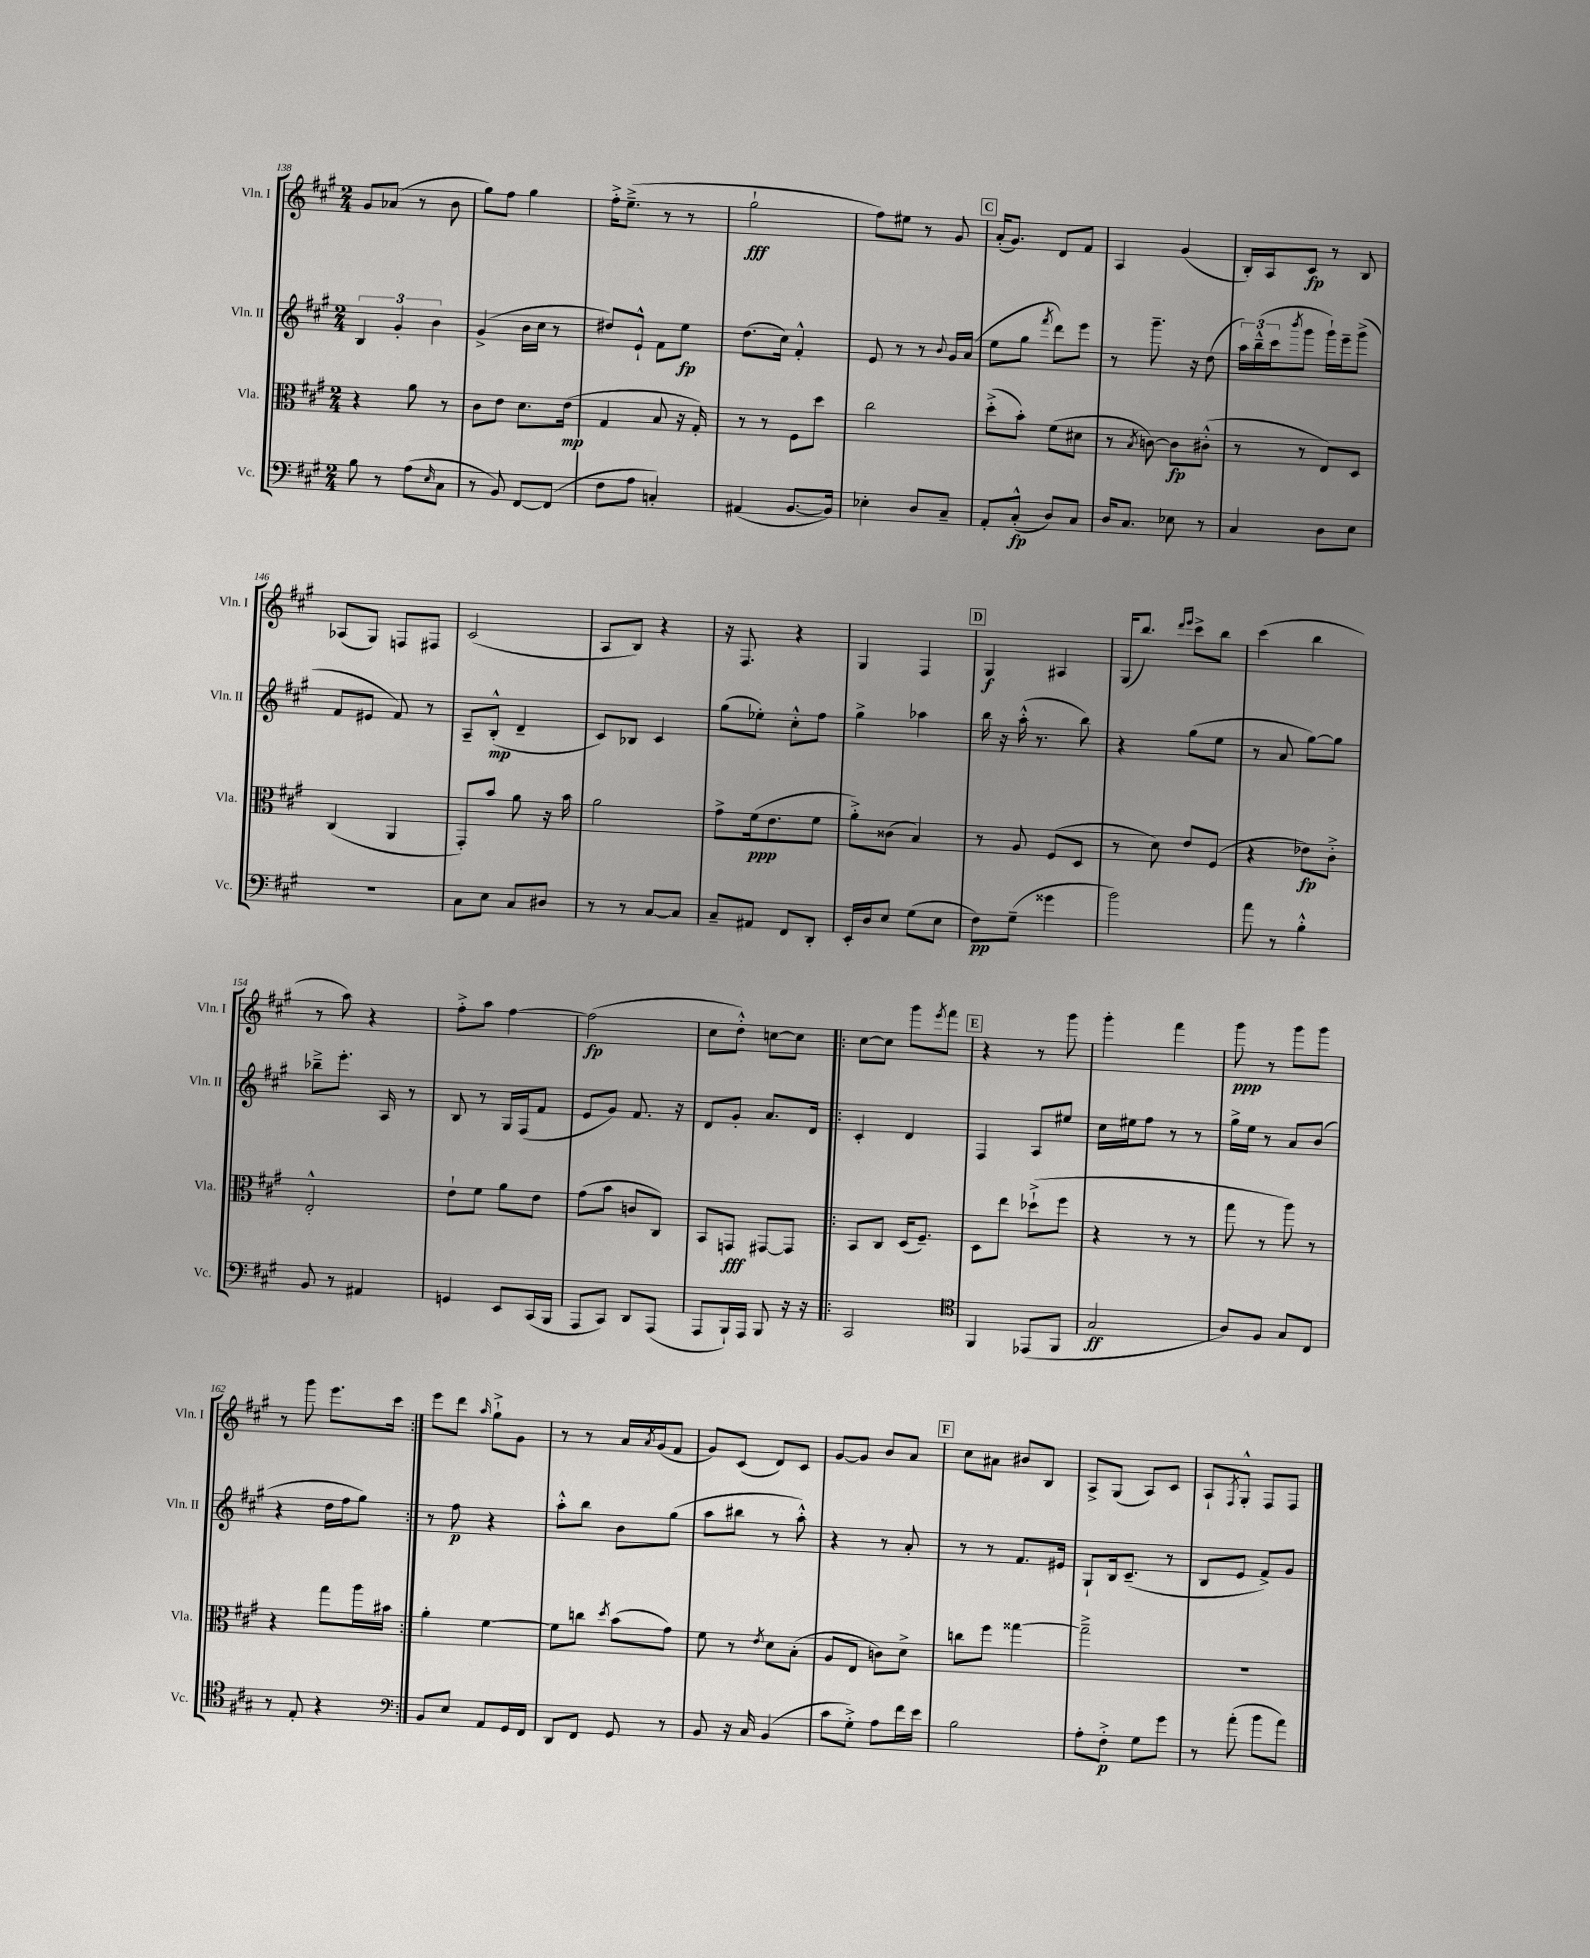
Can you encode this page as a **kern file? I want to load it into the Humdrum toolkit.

**kern	**dynam	**kern	**dynam	**kern	**dynam	**kern	**dynam
*part4	*part4	*part3	*part3	*part2	*part2	*part1	*part1
*staff4	*staff4	*staff3	*staff3	*staff2	*staff2	*staff1	*staff1
*I"Vc.	*	*I"Vla.	*	*I"Vln. II	*	*I"Vln. I	*
*I'Vc.	*	*I'Vla.	*	*I'Vln. II	*	*I'Vln. I	*
*clefF4	*	*clefC3	*	*clefG2	*	*clefG2	*
*k[f#c#g#]	*	*k[f#c#g#]	*	*k[f#c#g#]	*	*k[f#c#g#]	*
*M2/4	*	*M2/4	*	*M2/4	*	*M2/4	*
=138	=138	=138	=138	=138	=138	=138	=138
8B\	.	4r	.	6B/	.	8g#/L	.
8r	.	.	.	.	.	(8a-X/J	.
.	.	.	.	6g#'/	.	.	.
(8A\L	.	8a\	.	.	.	8r	.
.	.	.	.	6b\	.	.	.
16qqE/	.	.	.	.	.	.	.
8C#\J	.	8r	.	.	.	8b\	.
=139	=139	=139	=139	=139	=139	=139	=139
8r	.	8c#\L	.	(4g#^/	.	8gg#\L)	.
8BB/)	.	8e\J	.	.	.	8ff#\J	.
[8FF#/L	.	8.d\L	.	16b\LL	.	4gg#\	.
.	.	.	.	16cc#\JJ	.	.	.
(8FF#/J]	.	.	.	8r	.	.	.
.	.	(16e\Jk	mp	.	.	.	.
=140	=140	=140	=140	=140	=140	=140	=140
8F#\L	.	4G#/	.	8dd#X/L)	.	16ff#'^\KL	.
.	.	.	.	.	.	(8.ee~^\J	.
8A\J	.	.	.	8e`^^/J	.	.	.
4Cn'/)	.	8B/	.	8f#\L	.	8r	.
.	.	16r	.	8ee\J	fp	8r	.
.	.	16G#'/)	.	.	.	.	.
=141	=141	=141	=141	=141	=141	=141	=141
(4AA#X/	.	8r	.	(8.dd\L	.	2gg#`\	fff
.	.	8r	.	.	.	.	.
.	.	.	.	16cc#\Jk)	.	.	.
[8.BB/L	.	8F#\L	.	4f#'^^/	.	.	.
.	.	8dd\J	.	.	.	.	.
16BB/Jk])	.	.	.	.	.	.	.
=142	=142	=142	=142	=142	=142	=142	=142
4E-X'\	.	2cc#\	.	8e/	.	8ff#\L)	.
.	.	.	.	8r	.	8ee#X\J	.
8D/L	.	.	.	8r	.	8r	.
.	.	.	.	8qqb/	.	.	.
8C#~/J	.	.	.	16g#/LL	.	8g#/	.
.	.	.	.	(16a/JJ	.	.	.
!!LO:REH:place=s1:t=C
=143	=143	=143	=143	=143	=143	=143	=143
8AA'/L	.	(8dd'^\L	.	8ee\L	.	(16a'/KL	.
.	.	.	.	.	.	8.g#/J)	.
(8C#'^^/J	fp	8b'\J)	.	8gg#\J	.	.	.
.	.	.	.	8qfff#/	.	.	.
8D/L)	.	(8f#\L	.	8ddd\L)	.	8d/L	.
8C#/J	.	8d#X\J	.	8eee\J	.	8f#/J	.
=144	=144	=144	=144	=144	=144	=144	=144
16D/KL	.	8r	.	8r	.	4A/	.
8.C#/J	.	.	.	.	.	.	.
.	.	8qB/	.	.	.	.	.
.	.	[8cn\)	.	8.ggg#~\	.	.	.
8E-X\	.	8c\L]	fp	.	.	(4g#/	.
.	.	.	.	16r	.	.	.
8r	.	(8c#X'^^\J	.	(8dd\	.	.	.
=145	=145	=145	=145	=145	=145	=145	=145
4C#/	.	8r	.	24aa\LL)	.	16B'/LL)	.
.	.	.	.	(24bb~^^\	.	.	.
.	.	.	.	.	.	16A/J	.
.	.	.	.	24ccc#\J	.	.	.
.	.	.	.	8qbbb/	.	.	.
.	.	8r	.	8ggg#\J	.	8c#/J	fp
8D\L	.	8E/L)	.	16ggg#`\LL)	.	8r	.
.	.	.	.	16eee~\J	.	.	.
8E\J	.	8D/J	.	(8ggg#^\J	.	8B/	.
!!LO:LB:g=z
=146	=146	=146	=146	=146	=146	=146	=146
2r	.	(4C#/	.	8f#/L	.	(8A-X/L	.
.	.	.	.	8e#X/J	.	8G#/J)	.
.	.	4AA/	.	8f#/)	.	8Fn/L	.
.	.	.	.	8r	.	8F#X/J	.
=147	=147	=147	=147	=147	=147	=147	=147
8C#\L	.	8GG#'/L)	.	8A~/L	.	(2c#/	.
8E\J	.	8b/J	.	(8B'^^/J	mp	.	.
8C#/L	.	8a\	.	4d~/	.	.	.
8D#X/J	.	16r	.	.	.	.	.
.	.	16b\	.	.	.	.	.
=148	=148	=148	=148	=148	=148	=148	=148
8r	.	2a\	.	8c#/L)	.	8A/L	.
8r	.	.	.	8B-X/J	.	8B/J)	.
[8C#/L	.	.	.	4c#/	.	4r	.
8C#/J]	.	.	.	.	.	.	.
=149	=149	=149	=149	=149	=149	=149	=149
8C#~/L	.	8g#^\L	.	(8gg#\L	.	16r	.
.	.	.	.	.	.	8.F#/	.
8AA#X/J	.	(16f#\k	ppp	8ee-X'\J)	.	.	.
.	.	8.e\	.	.	.	.	.
8FF#/L	.	.	.	8cc#'^^\L	.	4r	.
8DD'/J	.	8f#\J	.	8ff#\J	.	.	.
=150	=150	=150	=150	=150	=150	=150	=150
16EE'/LL	.	8a'^\L)	.	4gg#^\	.	4G#/	.
16D/J	.	.	.	.	.	.	.
8E/J	.	(8c##X\J	.	.	.	.	.
(8G#\L	.	4B/)	.	4aa-X\	.	4F#/	.
8E\J	.	.	.	.	.	.	.
!!LO:REH:place=s1:t=D
=151	=151	=151	=151	=151	=151	=151	=151
8F#\L)	pp	8r	.	16bb\	.	4G#/	f
.	.	.	.	16r	.	.	.
(8G#~\J	.	8A/	.	(16aa'^^\	.	.	.
.	.	.	.	8.r	.	.	.
4g##X\	.	(8F#/L	.	.	.	4A#X/	.
.	.	8D/J	.	8bb\)	.	.	.
=152	=152	=152	=152	=152	=152	=152	=152
2b\)	.	8r	.	4r	.	(16G#/KL	.
.	.	.	.	.	.	8.bb/J)	.
.	.	8d\)	.	.	.	.	.
.	.	.	.	.	.	16qqddd/LL	.
.	.	.	.	.	.	16qqeee/JJ	.
.	.	8e/L	.	(8gg#\L	.	8ccc#^\L	.
.	.	(8F#/J	.	8ee\J	.	8bb\J	.
=153	=153	=153	=153	=153	=153	=153	=153
8a\	.	4r	.	8r	.	(4ccc#\	.
8r	.	.	.	8a/	.	.	.
4B'^^\	.	8e-X\L)	fp	[8gg#\L)	.	4bb\	.
.	.	8c#'^\J	.	8gg#\J]	.	.	.
!!LO:LB:g=z
=154	=154	=154	=154	=154	=154	=154	=154
8BB/	.	2E'^^/	.	8bb-X~^\L	.	8r	.
8r	.	.	.	8.eee'\J	.	8aa\)	.
4AA#X/	.	.	.	.	.	4r	.
.	.	.	.	16A/	.	.	.
.	.	.	.	8r	.	.	.
=155	=155	=155	=155	=155	=155	=155	=155
4GGn/	.	8e`\L	.	8B/	.	8ff#'^\L	.
.	.	8f#\J	.	8r	.	8aa\J	.
8EE/L	.	8a\L	.	16G#/LL	.	[4ff#\	.
.	.	.	.	(16F#/J	.	.	.
(16CC#/L	.	8e\J	.	8f#/J	.	.	.
16BBB/JJ	.	.	.	.	.	.	.
=156	=156	=156	=156	=156	=156	=156	=156
8AAA/L	.	(8g#\L	.	8e/L	.	(2ff#\]	fp
8CC#/J)	.	8b\J	.	8g#/J)	.	.	.
8DD/L	.	8cn/L	.	8.f#/	.	.	.
(8AAA/J	.	8C#/J)	.	.	.	.	.
.	.	.	.	16r	.	.	.
=157	=157	=157	=157	=157	=157	=157	=157
8AAA/L	.	8BB/L	.	8d/L	.	8cc#\L	.
16BBB`/L)	.	8GGn/J	fff	8g#'/J	.	8dd'^^\J)	.
16AAA/JJ	.	.	.	.	.	.	.
8BBB/	.	[8GG#X/L	.	8.a/L	.	[8ccn\L	.
16r	.	8GG#/J]	.	.	.	8cc\J]	.
16r	.	.	.	16d/Jk	.	.	.
=158!|:	=158!|:	=158!|:	=158!|:	=158!|:	=158!|:	=158!|:	=158!|:
2CC#/	.	8BB/L	.	4c#'/	.	[8cc#\L	.
.	.	8C#/J	.	.	.	8cc#\J]	.
.	.	(16D/KL	.	4d/	.	8ggg#\L	.
.	.	8.F#~/J)	.	.	.	.	.
.	.	.	.	.	.	8qeee/	.
.	.	.	.	.	.	8fff#\J	.
!!LO:REH:place=s1:t=E
=159	=159	=159	=159	=159	=159	=159	=159
*clefC4	*	*	*	*	*	*	*
4FF#/	.	8D\L	.	4F#/	.	4r	.
.	.	8ee\J	.	.	.	.	.
(8EE-X/L	.	(8dd-X`^\L	.	8A/L	.	8r	.
8FF#/J	.	8ff#\J	.	8ee#X/J	.	8ggg#\	.
=160	=160	=160	=160	=160	=160	=160	=160
2G#/	ff	4r	.	16cc#\LL	.	4ggg#'\	.
.	.	.	.	16ee#X\J	.	.	.
.	.	.	.	8ff#\J	.	.	.
.	.	8r	.	8r	.	4fff#\	.
.	.	8r	.	8r	.	.	.
=161	=161	=161	=161	=161	=161	=161	=161
8A/L)	.	8gg#\	.	16gg#^\LL	.	8ggg#\	ppp
.	.	.	.	16ee\JJ	.	.	.
8F#/J	.	8r	.	8r	.	8r	.
8G#/L	.	8aa\)	.	8a/L	.	8ggg#\L	.
8C#/J	.	8r	.	(8b/J	.	8ggg#\J	.
!!LO:LB:g=z
=162	=162	=162	=162	=162	=162	=162	=162
8r	.	4r	.	4r	.	8r	.
8E'/	.	.	.	.	.	8ggg#\	.
4r	.	8gg#\L	.	16dd\LL	.	8.eee\L	.
.	.	.	.	16ff#\J	.	.	.
.	.	16aa\L	.	8gg#\J)	.	.	.
.	.	16b#X\JJ	.	.	.	16ccc#\Jk	.
=163:|!	=163:|!	=163:|!	=163:|!	=163:|!	=163:|!	=163:|!	=163:|!
*clefF4	*	*	*	*	*	*	*
8BB/L	.	4a'\	.	8r	.	8eee\L	.
8E/J	.	.	.	8ff#\	p	8ddd\J	.
.	.	.	.	.	.	16qqaa/	.
8AA/L	.	[4f#\	.	4r	.	8gg#`^\L	.
16GG#/L	.	.	.	.	.	8g#\J	.
16FF#/JJ	.	.	.	.	.	.	.
=164	=164	=164	=164	=164	=164	=164	=164
8DD/L	.	8f#\L]	.	8aa'^^\L	.	8r	.
8FF#/J	.	8ccn\J	.	8bb\J	.	8r	.
.	.	8qdd/	.	.	.	.	.
8GG#/	.	(8b\L	.	8b\L	.	16a/LL	.
.	.	.	.	.	.	8qa/	.
.	.	.	.	.	.	(16g#/J	.
8r	.	8g#\J)	.	(8gg#\J	.	8f#/J	.
=165	=165	=165	=165	=165	=165	=165	=165
8BB/	.	8f#\	.	8aa\L	.	8g#/L)	.
16r	.	8r	.	8bb#X\J	.	(8c#/J	.
16C#/	.	.	.	.	.	.	.
.	.	8qe/	.	.	.	.	.
(4BB/	.	8d\L	.	8r	.	8d/L)	.
.	.	(8B'\J	.	8aa'^^\)	.	8c#/J	.
=166	=166	=166	=166	=166	=166	=166	=166
8c#\L	.	8A/L	.	4r	.	[8g#/L	.
8G#'^\J)	.	8E/J	.	.	.	8g#/J]	.
8A\L	.	8cn\L)	.	8r	.	8b/L	.
16f#\L	.	8d^\J	.	8a'/	.	8a/J	.
16e\JJ	.	.	.	.	.	.	.
!!LO:REH:place=s1:t=F
=167	=167	=167	=167	=167	=167	=167	=167
2B\	.	8ccn\L	.	8r	.	8cc#\L	.
.	.	8ff#\J	.	8r	.	8a#X\J	.
.	.	[4gg##X\	.	8.f#/L	.	8b#X/L	.
.	.	.	.	.	.	8B/J	.
.	.	.	.	16e#X/Jk	.	.	.
=168	=168	=168	=168	=168	=168	=168	=168
8A'\L	.	2gg##~^\]	.	8G#`/L	.	8A^/L	.
8F#'^\J	p	.	.	16B/k	.	(8G#/J	.
.	.	.	.	(8.c#~/J	.	.	.
8G#\L	.	.	.	.	.	8A/L)	.
8g#\J	.	.	.	8r	.	8c#/J	.
=169	=169	=169	=169	=169	=169	=169	=169
8r	.	2r	.	8B/L	.	8A`/L	.
.	.	.	.	.	.	8qF#/	.
(8a'\	.	.	.	8e/J	.	8G#'^^/J	.
8b\L	.	.	.	8f#^/L)	.	8F#/L	.
8a\J)	.	.	.	8g#/J	.	8F#/J	.
==	==	==	==	==	==	==	==
*-	*-	*-	*-	*-	*-	*-	*-
